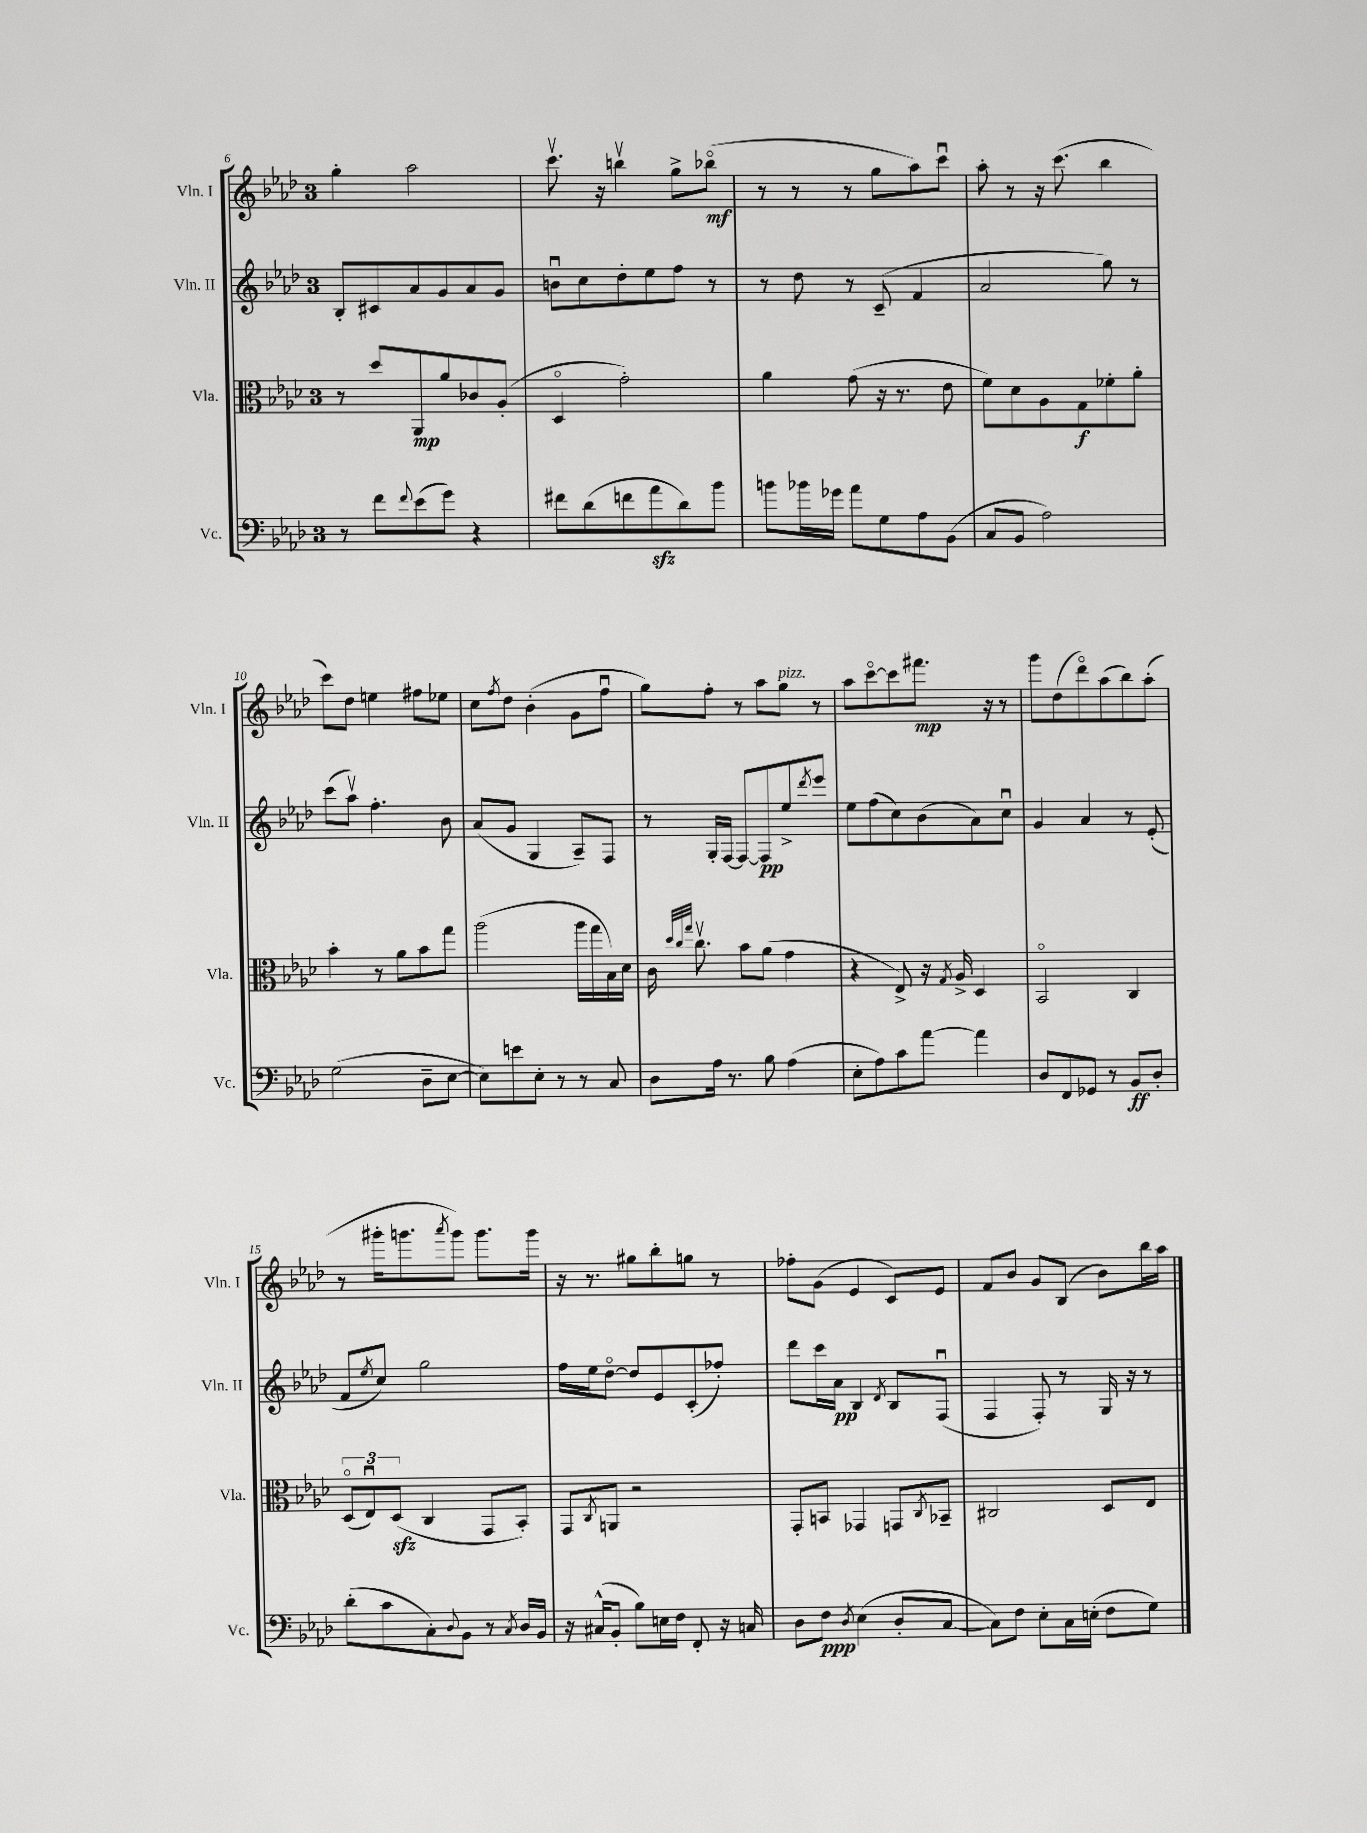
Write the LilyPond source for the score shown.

<<
\new StaffGroup <<
\new Staff = "s0" \with { instrumentName = "Vln. I" shortInstrumentName = "Vln. I" } {
    \clef treble \key aes \major \once \override Staff.TimeSignature.style = #'single-digit \time 3/4
    g''4-. aes''2 |
    c'''8.\upbow r16 b''4\upbow g''8-> bes''8\flageolet\mf( |
    r8 r8 r8 g''8 aes''8) c'''8\downbow |
    aes''8-. r8 r16 c'''8.( bes''4 |
    c'''8) des''8 e''4 fis''8 ees''8 |
    c''8 \acciaccatura { f''8 } des''8 bes'4-.( g'8 f''8\downbow |
    g''8) f''8-. r8 aes''8 g''8^\markup { \italic "pizz." } r8 |
    aes''8 c'''8~\flageolet c'''8 fis'''8.\mp r16 r8 |
    g'''8 des''8( des'''8\flageolet) aes''8( bes''8) aes''8-.( |
    r8 gis'''16-. g'''8. \acciaccatura { aes'''8 } g'''8) g'''8. g'''16 |
    r16 r8. gis''8 bes''8-. g''8 r8 |
    fes''8-. g'8( ees'4 c'8) ees'8 |
    f'8 bes'8 g'8 bes8( bes'8) bes''16 aes''16 \bar "|." |
}
\new Staff = "s1" \with { instrumentName = "Vln. II" shortInstrumentName = "Vln. II" } {
    \clef treble \key aes \major \once \override Staff.TimeSignature.style = #'single-digit \time 3/4
    bes8-. cis'8 aes'8 g'8 aes'8 g'8 |
    b'8\downbow c''8 des''8-. ees''8 f''8 r8 |
    r8 des''8 r8 c'8--( f'4 |
    aes'2 g''8) r8 |
    c'''8( aes''8\upbow) f''4.-. bes'8 |
    aes'8( g'8 g4 aes8--) f8 |
    r8 g16-. f16~ f8~ f8\pp ees''8-> \acciaccatura { des'''8 } ees'''8 |
    ees''8 f''8( c''8) bes'8( aes'8) c''8\downbow |
    g'4 aes'4 r8 ees'8-.( |
    f'8 \acciaccatura { ees''8 } c''8) g''2 |
    f''16 ees''16 des''8~\flageolet des''8 ees'8 c'8-.( fes''8-.) |
    des'''8 c'''16 aes'16\pp bes4 \acciaccatura { des'8 } bes8 f8\downbow( |
    f4 f8-.) r8 g16 r16 r8 \bar "|." |
}
\new Staff = "s2" \with { instrumentName = "Vla." shortInstrumentName = "Vla." } {
    \clef alto \key aes \major \once \override Staff.TimeSignature.style = #'single-digit \time 3/4
    r8 des''8 aes,8\mp aes'8 ces'8 aes8-.( |
    des4\flageolet g'2-.) |
    aes'4 g'8( r16 r8. ees'8 |
    f'8) des'8 aes8 g8\f fes'8-. aes'8-. |
    bes'4-. r8 aes'8 bes'8 g''8 |
    aes''2( aes''16 g''16 bes16) des'16 |
    c'16 \grace { des''32 c''32 g''32 } c''8.\upbow bes'8 aes'8( g'4 |
    r4 ees8->) r16 \acciaccatura { g8 } aes16-> des4 |
    bes,2\flageolet c4 |
    \tuplet 3/2 { des8\flageolet( ees8\downbow) des8\sfz( } c4 g,8 bes,8-.) |
    g,8 \acciaccatura { c8 } a,8 r2 |
    g,8-. b,8 ges,4 g,8 \acciaccatura { c8 } bes,8-- |
    cis2 des8 ees8 \bar "|." |
}
\new Staff = "s3" \with { instrumentName = "Vc." shortInstrumentName = "Vc." } {
    \clef bass \key aes \major \once \override Staff.TimeSignature.style = #'single-digit \time 3/4
    r8 f'8 \appoggiatura { f'8 } ees'8( g'8) r4 |
    fis'8 des'8( f'8 aes'8\sfz des'8) bes'8 |
    b'8 bes'16 ges'16 aes'8 g8 aes8 bes,8( |
    c8 bes,8 aes2) |
    g2( des8-- ees8~ |
    ees8) e'8 ees8-. r8 r8 c8 |
    des8 aes16 r8. bes8 aes4( |
    ees8-. aes8) c'8 aes'8~ aes'4 |
    des8 f,8 ges,8 r8 bes,8\ff des8-. |
    des'8-.( c'8 c8-.) \appoggiatura { des8 } bes,8 r8 \acciaccatura { c8 } des16 bes,16 |
    r16 cis16-^( bes,8-. bes8) e16 f16 f,8-. r16 c16 |
    des8 f8\ppp \acciaccatura { des8 } ees4( des8-. c8~ |
    c8) f8 ees8-. c16 e16-.( f8 g8) \bar "|." |
}
>>
>>
\layout { \context { \Score currentBarNumber = #6 } }
